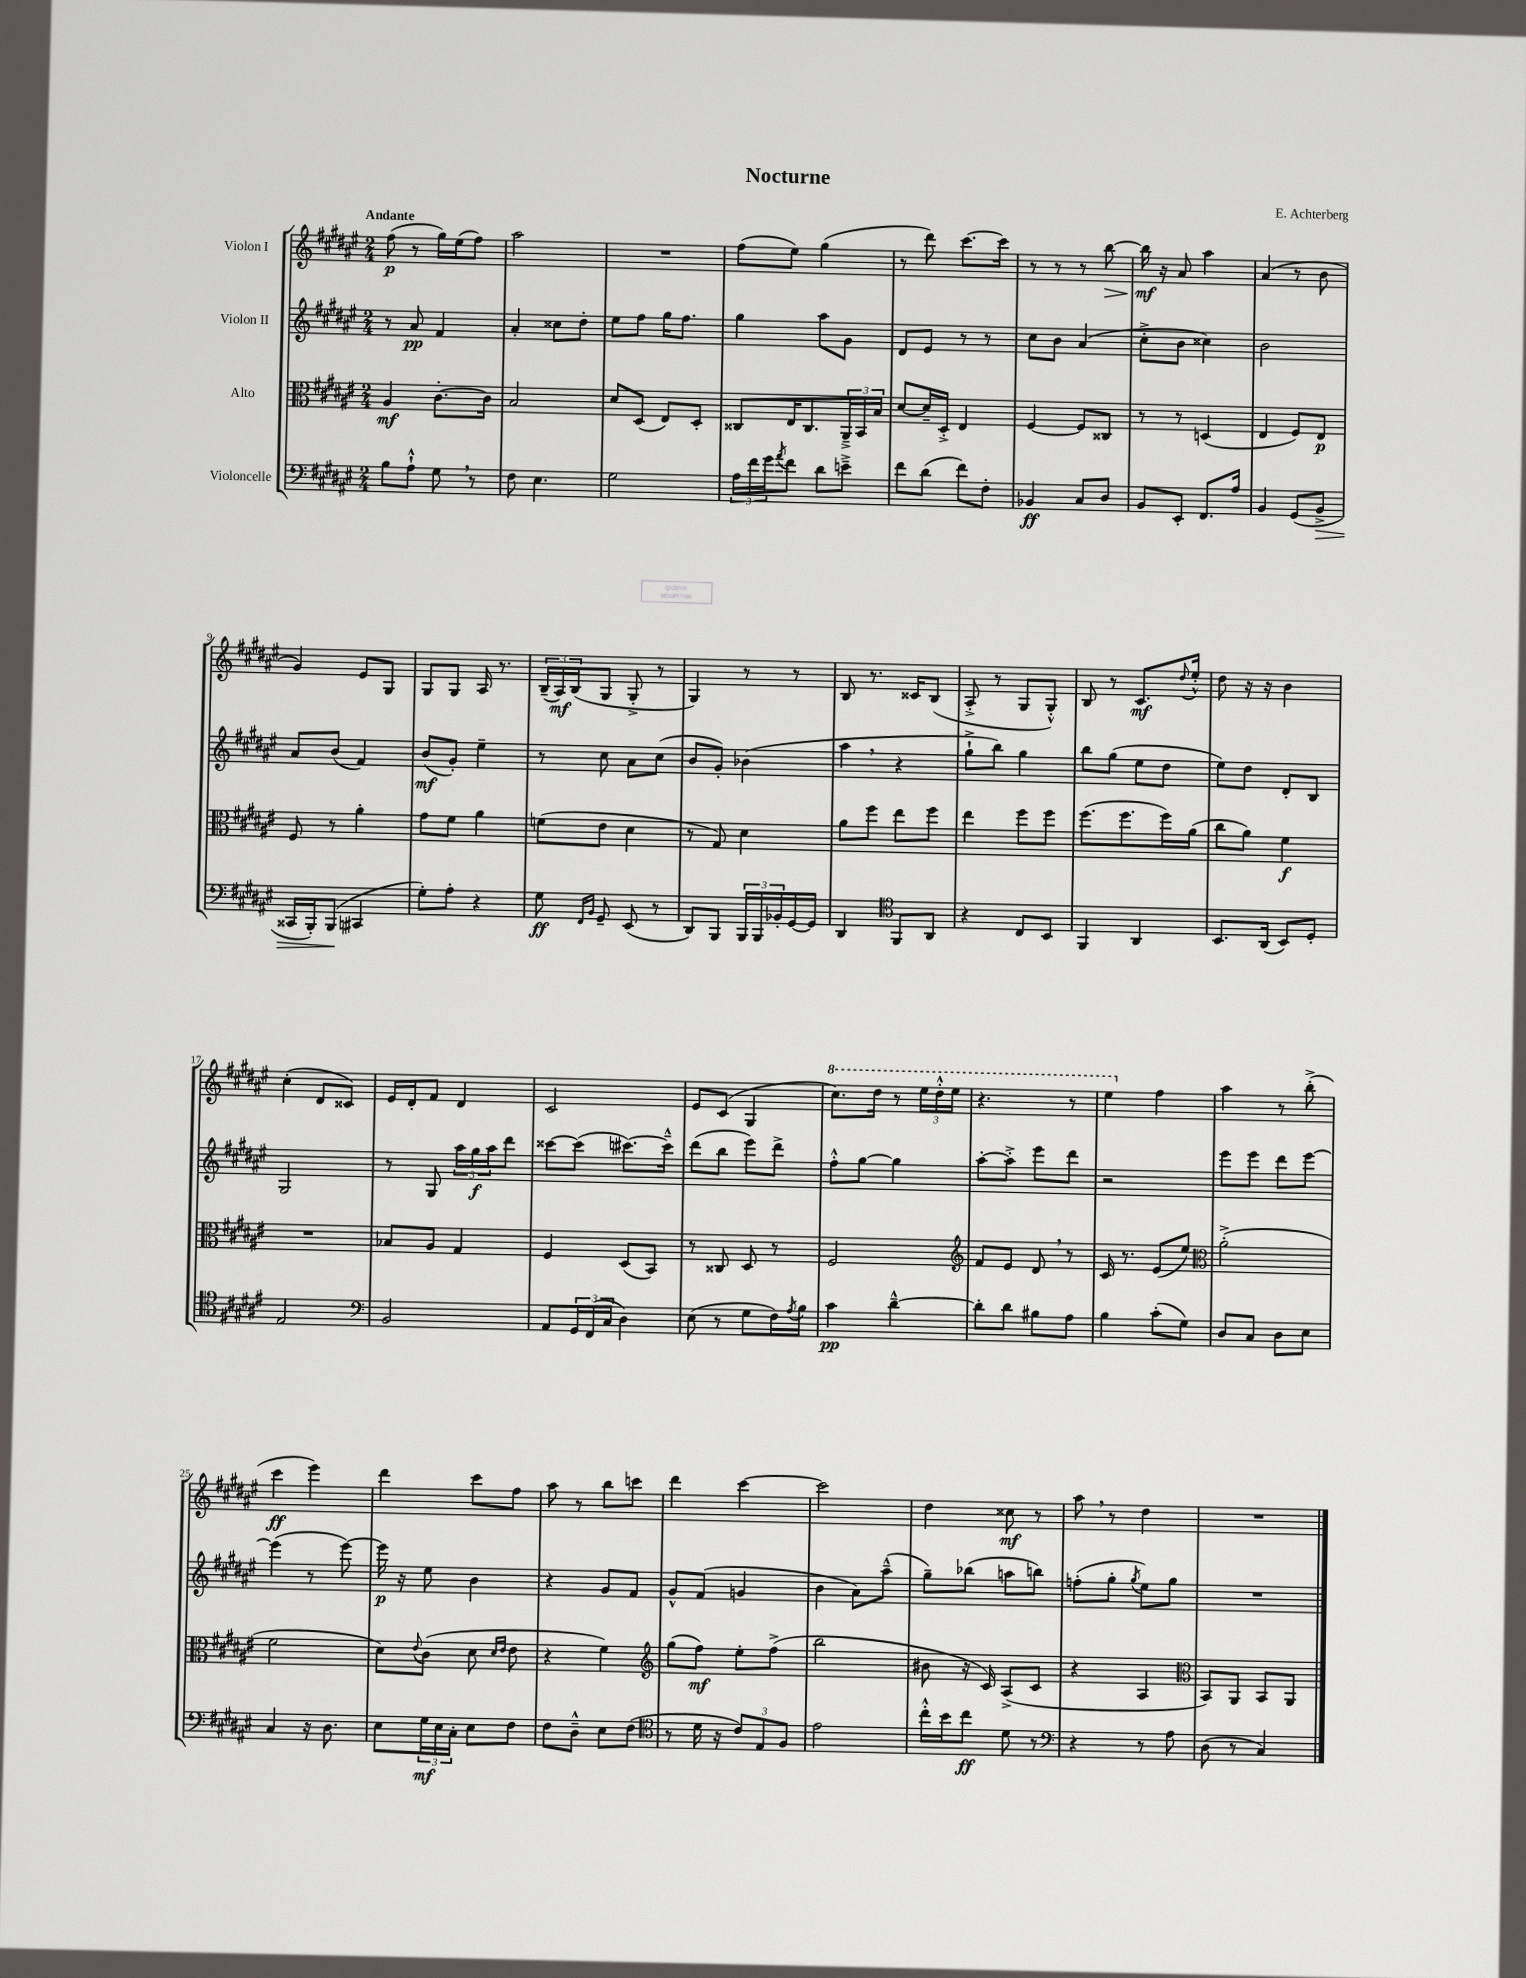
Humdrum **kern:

**kern	**kern	**kern	**kern
*staff4	*staff3	*staff2	*staff1
*clefF4	*clefC3	*clefG2	*clefG2
*k[f#c#g#d#a#e#]	*k[f#c#g#d#a#e#]	*k[f#c#g#d#a#e#]	*k[f#c#g#d#a#e#]
*M2/4	*M2/4	*M2/4	*M2/4
8B	4A#	8r	(8ff#
8A#`^^	.	8a#	8r
8G#	[8.c#'	4f#	16gg#)
.	.	.	(16ee#
8r	.	.	8ff#)
.	16c#]	.	.
=	=	=	=
8F#	2B	4a#'	2aa#
4.E#	.	.	.
.	.	8cc##	.
.	.	8dd#'	.
=	=	=	=
2G#	8d#	8ee#	2r
.	(8D#	8ff#	.
.	8E#)	16gg#	.
.	.	8.ff#	.
.	8D#'	.	.
=	=	=	=
24A#	8C##	4gg#	(8ff#
24f#	.	.	.
24g#	.	.	.
8qa#	.	.	.
8f#	16E#	.	8ee#)
.	8.C##	.	.
8d#	.	8aa#	(4gg#
8e~^	24AA#~^	8g#	.
.	24BB	.	.
.	24B	.	.
=	=	=	=
8f#	[8d#	8d#	8r
(8d#	16d#~]	8e#	8ddd#)
.	16D#'^	.	.
8f#)	4E#	8r	[8.ccc#
8F#'	.	8r	.
.	.	.	16ccc#]
=	=	=	=
4BB-	[4F#	8cc#	8r
.	.	8b	8r
8C#	8F#]	(4a#	8r
8D#	8C##	.	[8bb
=	=	=	=
8BB	8r	8cc#'^	16bb]
.	.	.	16r
8EE#'	8r	8b	8a#
8.FF#	(4D	4cc##)	4aa#
16A#	.	.	.
=	=	=	=
4BB	4E#	2b	(4a#
(8GG#	8F#)	.	8r
8BB^	8E#	.	8b
=	=	=	=
16CC##	8F#	8a#	4g#)
16BBB')	.	.	.
(8BBB	8r	(8b	.
4CC#	4a#'	4f#)	8e#
.	.	.	8G#
=	=	=	=
8G#')	8g#	(8b	8G#
8A#'	8f#	8g#')	8G#
4r	4a#	4ee#~	16A#
.	.	.	8.r
=	=	=	=
8G#	(8f	8r	(24B~
.	.	.	24A#)
.	.	.	(24B
16qqFF#	.	.	.
16qqBB	.	.	.
8GG#~	8e#	8cc#	8G#
(8EE#	4d#	8a#	8G#'^
8r	.	(8cc#	8r
=	=	=	=
8DD#)	8r	8b	4G#)
8BBB	8G#)	8g#')	.
24BBB	4d#	(4b-	8r
24BBB	.	.	.
24BB-'	.	.	.
[16GG#	.	.	8r
16GG#]	.	.	.
=	=	=	=
4DD#	8a#	4aa#	8B
.	8ff#	.	8.r
*clefC4	*	*	*
8FF#	8ee#	4r	.
.	.	.	16c##
8AA#	8ff#	.	(8B
=	=	=	=
4r	4ee#	8gg#`^	8A#'^
.	.	8bb)	8r
8C#	8ff#	4gg#	8G#
8BB	8ff#	.	8G#'^^)
=	=	=	=
4FF#	(8.ff#	8bb	8B
.	.	(8gg#	8r
.	8.ff#	.	.
4AA#	.	8ee#	8.c#
.	16ff#)	8dd#	.
.	.	.	8qqdd#
.	(16a#	.	16ee#'^^
=	=	=	=
8.BB	8cc#	8ee#)	8dd#
.	8a#)	8dd#	16r
(16AA#	.	.	16r
8BB)	4f#	8d#'	4b
8D#'	.	8B	.
=	=	=	=
2E#	2r	2G#	(4cc#'
.	.	.	8d#
.	.	.	8c##)
=	=	=	=
*clefF4	*	*	*
2BB	8B-	8r	16e#
.	.	.	16d#'
.	8A#	8G#	8f#
.	4G#	24aa#	4d#
.	.	24gg#	.
.	.	24aa#	.
.	.	8ddd#	.
=	=	=	=
8AA#	4F#	[8ccc##	2c#
24GG#	.	(8ccc##]	.
(24FF#	.	.	.
24C#	.	.	.
4D#)	(8D#	[8.ccc#)	.
.	8BB)	.	.
.	.	16ccc#~^^]	.
=	=	=	=
(8E#	8r	(8ddd#	8e#
8r	8C##	8bb	(8c#
8G#	8D#	8eee#)	4G#
16F#)	8r	8ddd#^	.
8qA#	.	.	.
16B	.	.	.
=	=	=	=
4c#	2F#	8ff#'^^	8.ccc#)
.	.	[8gg#	.
.	.	.	16ddd#
[4d#~^^	.	4gg#]	8r
.	.	.	24eee#
.	.	.	24ddd#'^^
.	.	.	24eee#
=	=	=	=
*	*clefG2	*	*
8d#']	8f#	[8aa#'	4.r
8d#	8e#	8aa#'^]	.
8B#	8d#	8eee#	.
8A#	8r	8ddd#	8r
=	=	=	=
4B	16c#	2r	4eee#
.	8.r	.	.
(8c#'	(8e#	.	4ff#
8G#)	8ee#)	.	.
=	=	=	=
*	*clefC3	*	*
8D#	(2a#'^	8eee#	4aa#
8C#	.	8eee#	.
8D#	.	8ddd#	8r
8E#	.	[8eee#	(8bb'^
=	=	=	=
4C#	2f#	(4eee#]	4ccc#
16r	.	8r	4eee#)
8.D#	.	.	.
.	.	[8eee#)	.
=	=	=	=
8E#	8d#)	16eee#]	4ddd#
.	.	16r	.
.	8qqe#	.	.
24G#	(8c#	8ee#	.
24E#	.	.	.
24C#'	.	.	.
8E#	8d#	4b	8ccc#
.	16qqd#	.	.
.	16qqe#	.	.
8F#	8e#	.	8ff#
=	=	=	=
8F#	4r	4r	8aa#
8D#~^^	.	.	8r
8E#	4f#)	8g#	8bb
(8F#	.	8f#	8ccc
=	=	=	=
*clefC4	*clefG2	*	*
8r	(8gg#	8g#^^	4ddd#
16d#	8ff#)	(8f#	.
16r	.	.	.
12c#)	8ee#'	4g	[4ccc#
12E#	.	.	.
.	(8ff#^	.	.
12F#	.	.	.
=	=	=	=
2e#	2bb	4b	2ccc#]
.	.	8a#)	.
.	.	(8aa#~^^	.
=	=	=	=
16cc#'^^	8b#	8gg#~)	4dd#
16b	.	.	.
8cc#	16r	(8bb-	.
.	16c#)	.	.
8d#	(8A#^	8aa	8cc##
8r	8c#	8bb)	8r
=	=	=	=
*clefF4	*	*	*
4r	4r	(8ff'	8aa#
.	.	8gg#'	8r
.	.	8qgg#	.
8r	4A#	8ee#)	4dd#
8A#	.	8gg#	.
=	=	=	=
*	*clefC3	*	*
(8D#	8BB)	2r	2r
8r	8AA#	.	.
4C#)	8BB	.	.
.	8AA#	.	.
==	==	==	==
*-	*-	*-	*-
